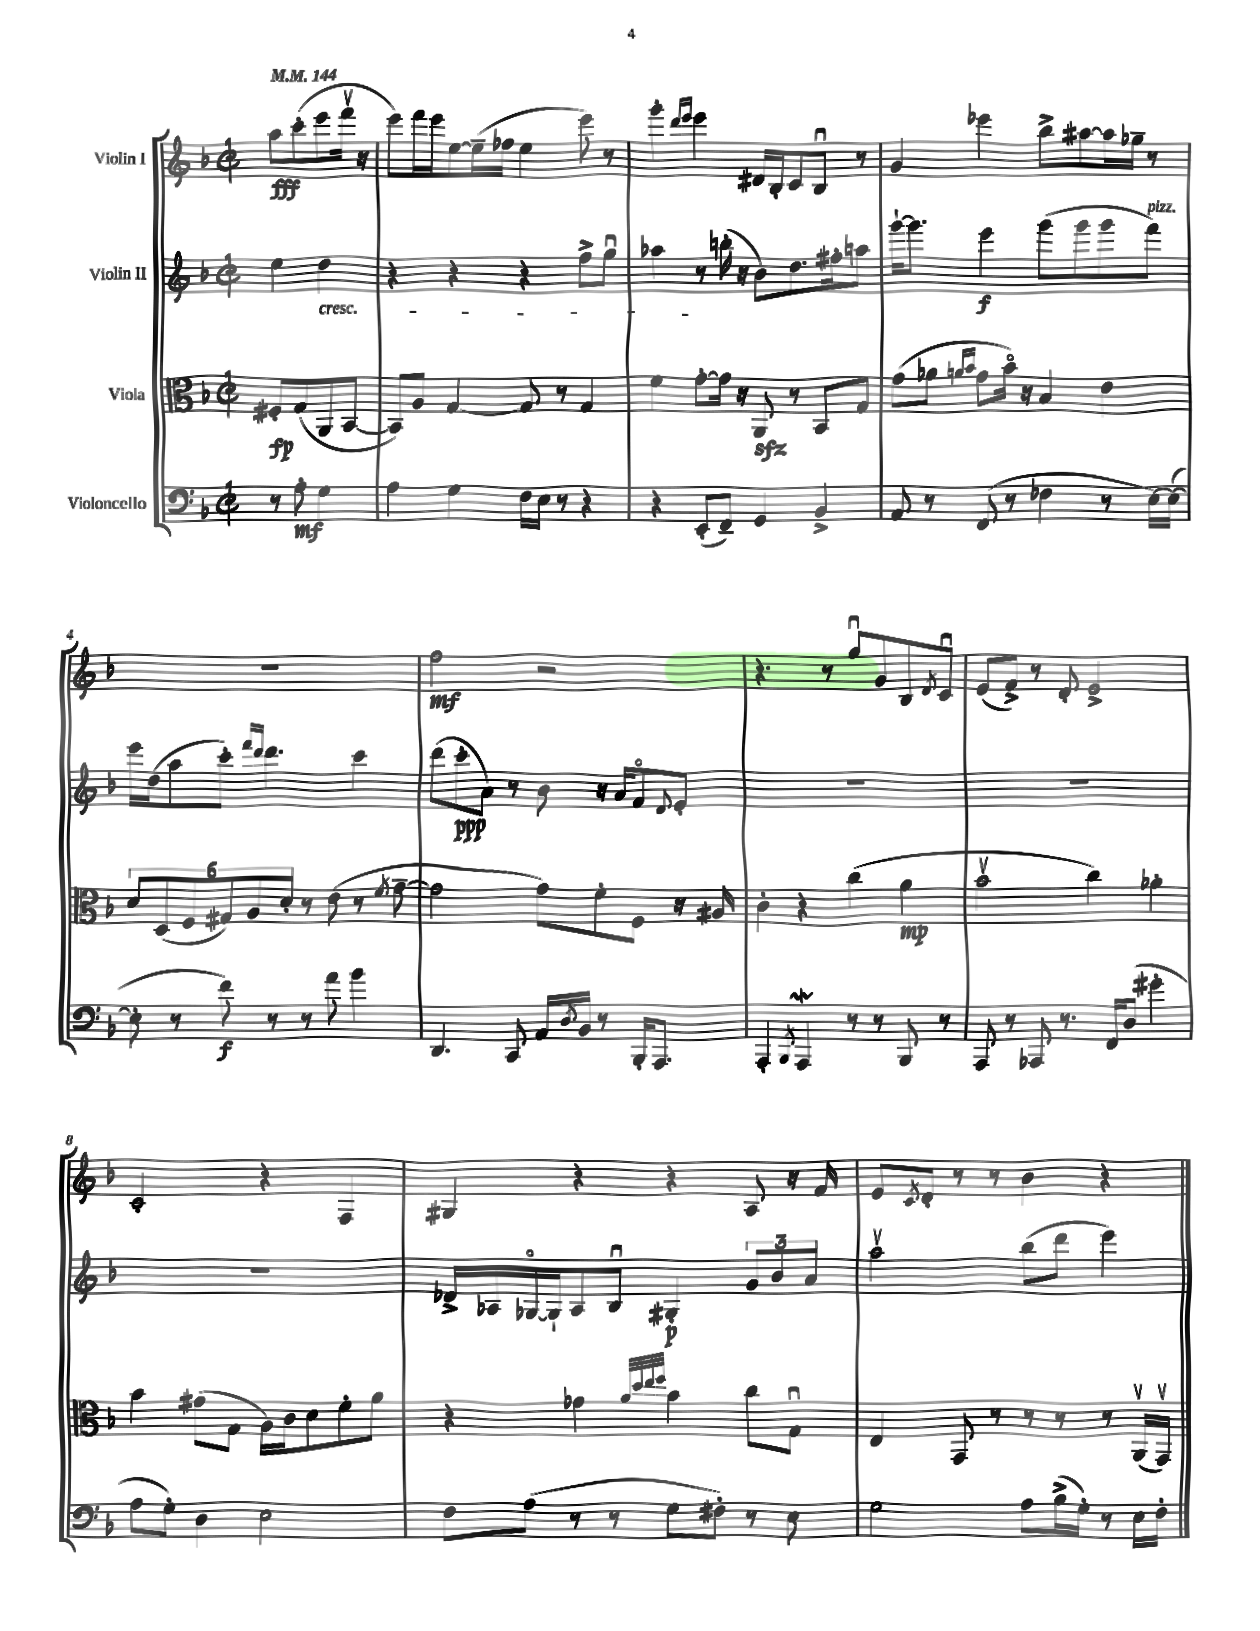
<<
\new StaffGroup <<
\new Staff = "s0" \with { instrumentName = "Violin I" } {
    \clef treble \key f \major \defaultTimeSignature \time 2/2 \partial 2 \tempo 4 = 144
    a''8\fff c'''8-.( e'''8 f'''16\upbow r16 |
    e'''8) f'''16 e'''16 e''8~ e''16--( fes''16 e''4 e'''8) r8 |
    g'''4-. \grace { d'''16 e'''16 } e'''4 dis'16 bes16-. c'8 bes8\downbow r8 |
    g'4 ees'''4 bes''8-> ais''8~ ais''16 ges''16-- r8 |
    R1 |
    f''2\mf r2 |
    r4. r8 g''8\downbow g'8 bes8 \acciaccatura { d'8 } c'8\downbow |
    e'8( f'8->) r8 d'8-. e'2-> |
    c'2-. r4 f4 |
    gis4 r4 r4 a8 r16 f'16 |
    e'8 \acciaccatura { c'8 } d'8-. r8 r8 bes'4 r4 \bar "|." |
}
\new Staff = "s1" \with { instrumentName = "Violin II" } {
    \clef treble \key f \major \defaultTimeSignature \time 2/2 \partial 2
    e''4 d''4\cresc |
    r4 r4 r4 f''8-> g''8\downbow |
    aes''4 r8 b''16-.\!( r16 bes'8) d''8. fis''16-. a''8 |
    g'''16~-! g'''8. e'''4\f g'''8( g'''8 g'''8 f'''8^\markup { \italic "pizz." }) |
    e'''16 d''16( a''8 c'''8-.) \grace { f'''16 d'''16 } d'''4. c'''4 |
    d'''8( c'''8-.\ppp a'8) r8 bes'8 r16 a'16 f'8\flageolet \appoggiatura { d'8 } e'8-. |
    R1 |
    R1 |
    R1 |
    des'16-> aes16 ges16~\flageolet ges16-! aes8 bes8\downbow gis4-.\p \tuplet 3/2 { g'8 bes'8 a'8 } |
    a''2\upbow bes''8( d'''8 e'''4) \bar "|." |
}
\new Staff = "s2" \with { instrumentName = "Viola" } {
    \clef alto \key f \major \defaultTimeSignature \time 2/2 \partial 2
    fis8-.\fp g8( a,8 bes,8~ |
    bes,8) a8 g4~ g8 r8 g4 |
    f'4 g'8~-. g'16 r16 a,8\sfz r8 bes,8 g8 |
    g'8( aes'8 \grace { a'16 bes'16 } g'8 bes'16\flageolet) r16 bes4 e'4 |
    \tuplet 6/4 { d'8 d8( f8 gis8) a8 d'8-. } r8 e'8( r8 \acciaccatura { f'8 } g'8~-- |
    g'2 g'8) f'8-. f8 r16 ais16 |
    c'4-. r4 c''4( a'4\mp |
    bes'2\upbow c''4) aes'4-. |
    bes'4 gis'8( g8 a16) c'16 d'8 f'8-. a'8 |
    r4 ges'4 \grace { a'32 d''32 e''32 f''32 } bes'4 c''8 g8\downbow |
    e4 g,8 r8 r8 r8 r8 a,16\upbow( g,16\upbow) \bar "|." |
}
\new Staff = "s3" \with { instrumentName = "Violoncello" } {
    \clef bass \key f \major \defaultTimeSignature \time 2/2 \partial 2
    r8 a8-.\mf g4 |
    a4 g4 f16 e16 r8 r4 |
    r4 e,8-.( f,8--) g,4 bes,4-> |
    a,8 r8 f,8( r8 fes4 r8 e16~) e16~( |
    e8-. r8 f'8\f) r8 r8 a'8 bes'4 |
    d,4. c,8 a,16 \acciaccatura { d8 } bes,16 r8 bes,,16-. a,,8. |
    a,,4-. \acciaccatura { bes,,8 } a,,4\mordent r8 r8 bes,,8 r8 |
    a,,8 r8 aes,,8 r8. f,16 d8( gis'4-. |
    a8 g8-.) d4 e2 |
    f8 a8( r8 r8 g8 fis8-.) r8 e8 |
    g2 a8 bes16->( g16-.) r8 e16 f16-. \bar "|." |
}
>>
>>
